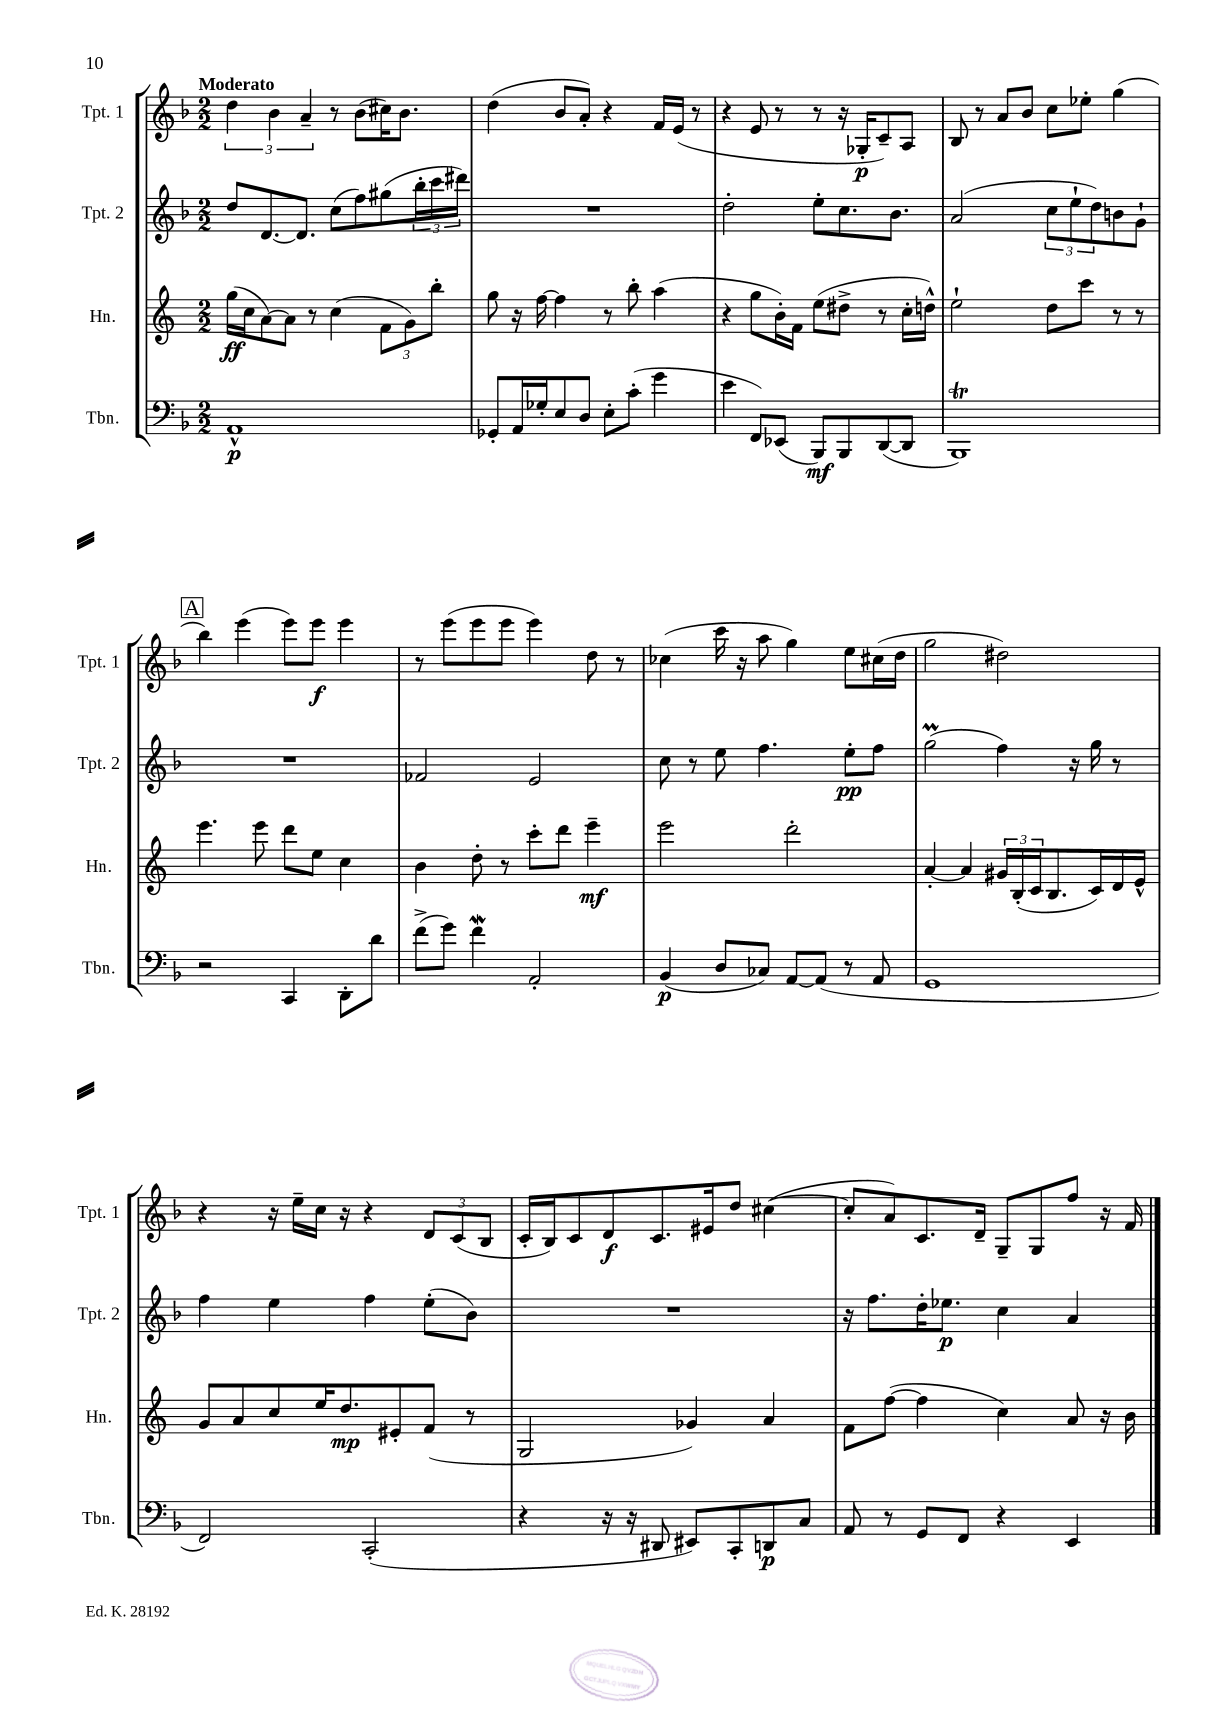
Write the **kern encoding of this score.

**kern	**dynam	**kern	**dynam	**kern	**dynam	**kern	**dynam
*part4	*part4	*part3	*part3	*part2	*part2	*part1	*part1
*staff4	*staff4	*staff3	*staff3	*staff2	*staff2	*staff1	*staff1
*I"Tbn.	*	*I"Hn.	*	*I"Tpt. 2	*	*I"Tpt. 1	*
*I'Tbn.	*	*I'Hn.	*	*I'Tpt. 2	*	*I'Tpt. 1	*
*clefF4	*	*clefG2	*	*clefG2	*	*clefG2	*
*k[b-]	*	*k[]	*	*k[b-]	*	*k[b-]	*
*M2/2	*	*M2/2	*	*M2/2	*	*M2/2	*
=1	=1	=1	=1	=1	=1	=1	=1
!	!	!	!	!	!	!LO:TX:a:B:t=Moderato	!
1AA^^	p	(16gg\LL	ff	8dd/L	.	6dd\	.
.	.	16cc\J	.	.	.	.	.
.	.	[8a\)	.	[8.d/	.	.	.
.	.	.	.	.	.	6b-\	.
.	.	8a\J]	.	.	.	.	.
.	.	.	.	8.d/J]	.	.	.
.	.	.	.	.	.	6a~/	.
.	.	8r	.	.	.	.	.
.	.	(4cc\	.	(8cc\L	.	8r	.
.	.	.	.	8ff\)	.	(8b-\L	.
.	.	12f\L	.	(8gg#X\	.	16cc#X\K)	.
.	.	.	.	.	.	8.b-\J	.
.	.	12g\)	.	.	.	.	.
.	.	.	.	24bb-'\L	.	.	.
.	.	12bb'\J	.	24ccc\	.	.	.
.	.	.	.	24ddd#X\JJ)	.	.	.
=2	=2	=2	=2	=2	=2	=2	=2
8GG-X'/L	.	8gg\	.	1r	.	(4dd\	.
16AA/L	.	16r	.	.	.	.	.
16G-X'/J	.	[16ff\	.	.	.	.	.
8E/	.	4ff\]	.	.	.	8b-/L	.
8D/J	.	.	.	.	.	8a'/J)	.
8E'\L	.	8r	.	.	.	4r	.
(8c'\J	.	8bb'\	.	.	.	.	.
4g\	.	(4aa\	.	.	.	16f/LL	.
.	.	.	.	.	.	(16e/JJ	.
.	.	.	.	.	.	8r	.
=3	=3	=3	=3	=3	=3	=3	=3
4e\	.	4r	.	2dd'\	.	4r	.
8FF/L)	.	8gg\L	.	.	.	8e/	.
(8EE-X/J	.	16b'\L)	.	.	.	8r	.
.	.	16f\JJ	.	.	.	.	.
8BBB-/L)	mf	(8ee\L	.	8ee'\L	.	8r	.
8BBB-/	.	8dd#X^\J	.	8.cc\	.	16r	.
.	.	.	.	.	.	16G-X'/KL	p
([8DD/	.	8r	.	.	.	8c~/)	.
.	.	.	.	8.b-\J	.	.	.
8DD/J]	.	16cc'\LL	.	.	.	8A/J	.
.	.	16ddn^^\JJ)	.	.	.	.	.
=4	=4	=4	=4	=4	=4	=4	=4
1BBB-T)	.	2ee`\	.	(2a/	.	8B-/	.
.	.	.	.	.	.	8r	.
.	.	.	.	.	.	8a/L	.
.	.	.	.	.	.	8b-/J	.
.	.	8dd\L	.	12cc\L	.	8cc\L	.
.	.	.	.	12ee`\	.	.	.
.	.	8ccc\J	.	.	.	8ee-X'\J	.
.	.	.	.	12dd\)	.	.	.
.	.	8r	.	8bn\	.	(4gg\	.
.	.	8r	.	8g`\J	.	.	.
!!LO:LB:g=z
!!LO:REH:place=s1:t=A
=5	=5	=5	=5	=5	=5	=5	=5
2r	.	4.eee\	.	1r	.	4bb-\)	.
.	.	.	.	.	.	(4eee\	.
.	.	8eee\	.	.	.	.	.
4CC/	.	8ddd\L	.	.	.	8eee\L)	.
.	.	8ee\J	.	.	.	8eee\J	f
8DD'\L	.	4cc\	.	.	.	4eee\	.
8d\J	.	.	.	.	.	.	.
=6	=6	=6	=6	=6	=6	=6	=6
(8f^\L	.	4b\	.	2f-X/	.	8r	.
8g\J)	.	.	.	.	.	(8eee\L	.
4fw\	.	8dd'\	.	.	.	8eee\	.
.	.	8r	.	.	.	8eee\J	.
2AA'/	.	8ccc'\L	.	2e/	.	4eee\)	.
.	.	8ddd\J	.	.	.	.	.
.	.	4eee~\	mf	.	.	8dd\	.
.	.	.	.	.	.	8r	.
=7	=7	=7	=7	=7	=7	=7	=7
(4BB-/	p	2eee\	.	8cc\	.	(4cc-X\	.
.	.	.	.	8r	.	.	.
8D/L	.	.	.	8ee\	.	16ccc\	.
.	.	.	.	.	.	16r	.
8C-X/J)	.	.	.	4.ff\	.	8aa\	.
[8AA/L	.	2ddd'\	.	.	.	4gg\)	.
(8AA/J]	.	.	.	.	.	.	.
8r	.	.	.	8ee'\L	pp	8ee\L	.
8AA/	.	.	.	8ff\J	.	(16cc#X\L	.
.	.	.	.	.	.	16dd\JJ	.
=8	=8	=8	=8	=8	=8	=8	=8
1GG	.	[4a'/	.	(2ggM\	.	2gg\	.
.	.	4a/]	.	.	.	.	.
.	.	24g#X/LL	.	4ff\)	.	2dd#X\)	.
.	.	(24B'/	.	.	.	.	.
.	.	24c/J	.	.	.	.	.
.	.	8.B/	.	.	.	.	.
.	.	.	.	16r	.	.	.
.	.	16c/L)	.	16gg\	.	.	.
.	.	16d/	.	8r	.	.	.
.	.	16e^^/JJ	.	.	.	.	.
!!LO:LB:g=z
=9	=9	=9	=9	=9	=9	=9	=9
2FF/)	.	8g/L	.	4ff\	.	4r	.
.	.	8a/	.	.	.	.	.
.	.	8cc/	.	4ee\	.	16r	.
.	.	.	.	.	.	16ee~\LL	.
.	.	16ee/K	.	.	.	16cc\JJ	.
.	.	8.dd/	mp	.	.	16r	.
(2CC'/	.	.	.	4ff\	.	4r	.
.	.	8e#X'/	.	.	.	.	.
.	.	(8f/J	.	(8ee'\L	.	12d/L	.
.	.	.	.	.	.	(12c/	.
.	.	8r	.	8b-\J)	.	.	.
.	.	.	.	.	.	12B-/J	.
=10	=10	=10	=10	=10	=10	=10	=10
4r	.	2G/	.	1r	.	16c'/LL	.
.	.	.	.	.	.	16B-/J)	.
.	.	.	.	.	.	8c/	.
16r	.	.	.	.	.	8d/	f
16r	.	.	.	.	.	.	.
8DD#X/	.	.	.	.	.	8.c/	.
8EE#X/L)	.	4g-X/)	.	.	.	.	.
.	.	.	.	.	.	16e#X/k	.
8CC'/	.	.	.	.	.	8dd/J	.
8DDn/	p	4a/	.	.	.	([4cc#X\	.
8C/J	.	.	.	.	.	.	.
=11	=11	=11	=11	=11	=11	=11	=11
8AA/	.	8f\L	.	16r	.	8cc#'/L]	.
.	.	.	.	8.ff\L	.	.	.
8r	.	([8ff\J	.	.	.	8a/)	.
8GG/L	.	4ff\]	.	16dd'\K	.	8.c/	.
.	.	.	.	8.ee-X\J	p	.	.
8FF/J	.	.	.	.	.	.	.
.	.	.	.	.	.	16d~/Jk	.
4r	.	4cc\)	.	4cc\	.	8G~/L	.
.	.	.	.	.	.	8G/	.
4EE/	.	8a/	.	4a/	.	8ff/J	.
.	.	16r	.	.	.	16r	.
.	.	16b\	.	.	.	16f/	.
==	==	==	==	==	==	==	==
*-	*-	*-	*-	*-	*-	*-	*-
